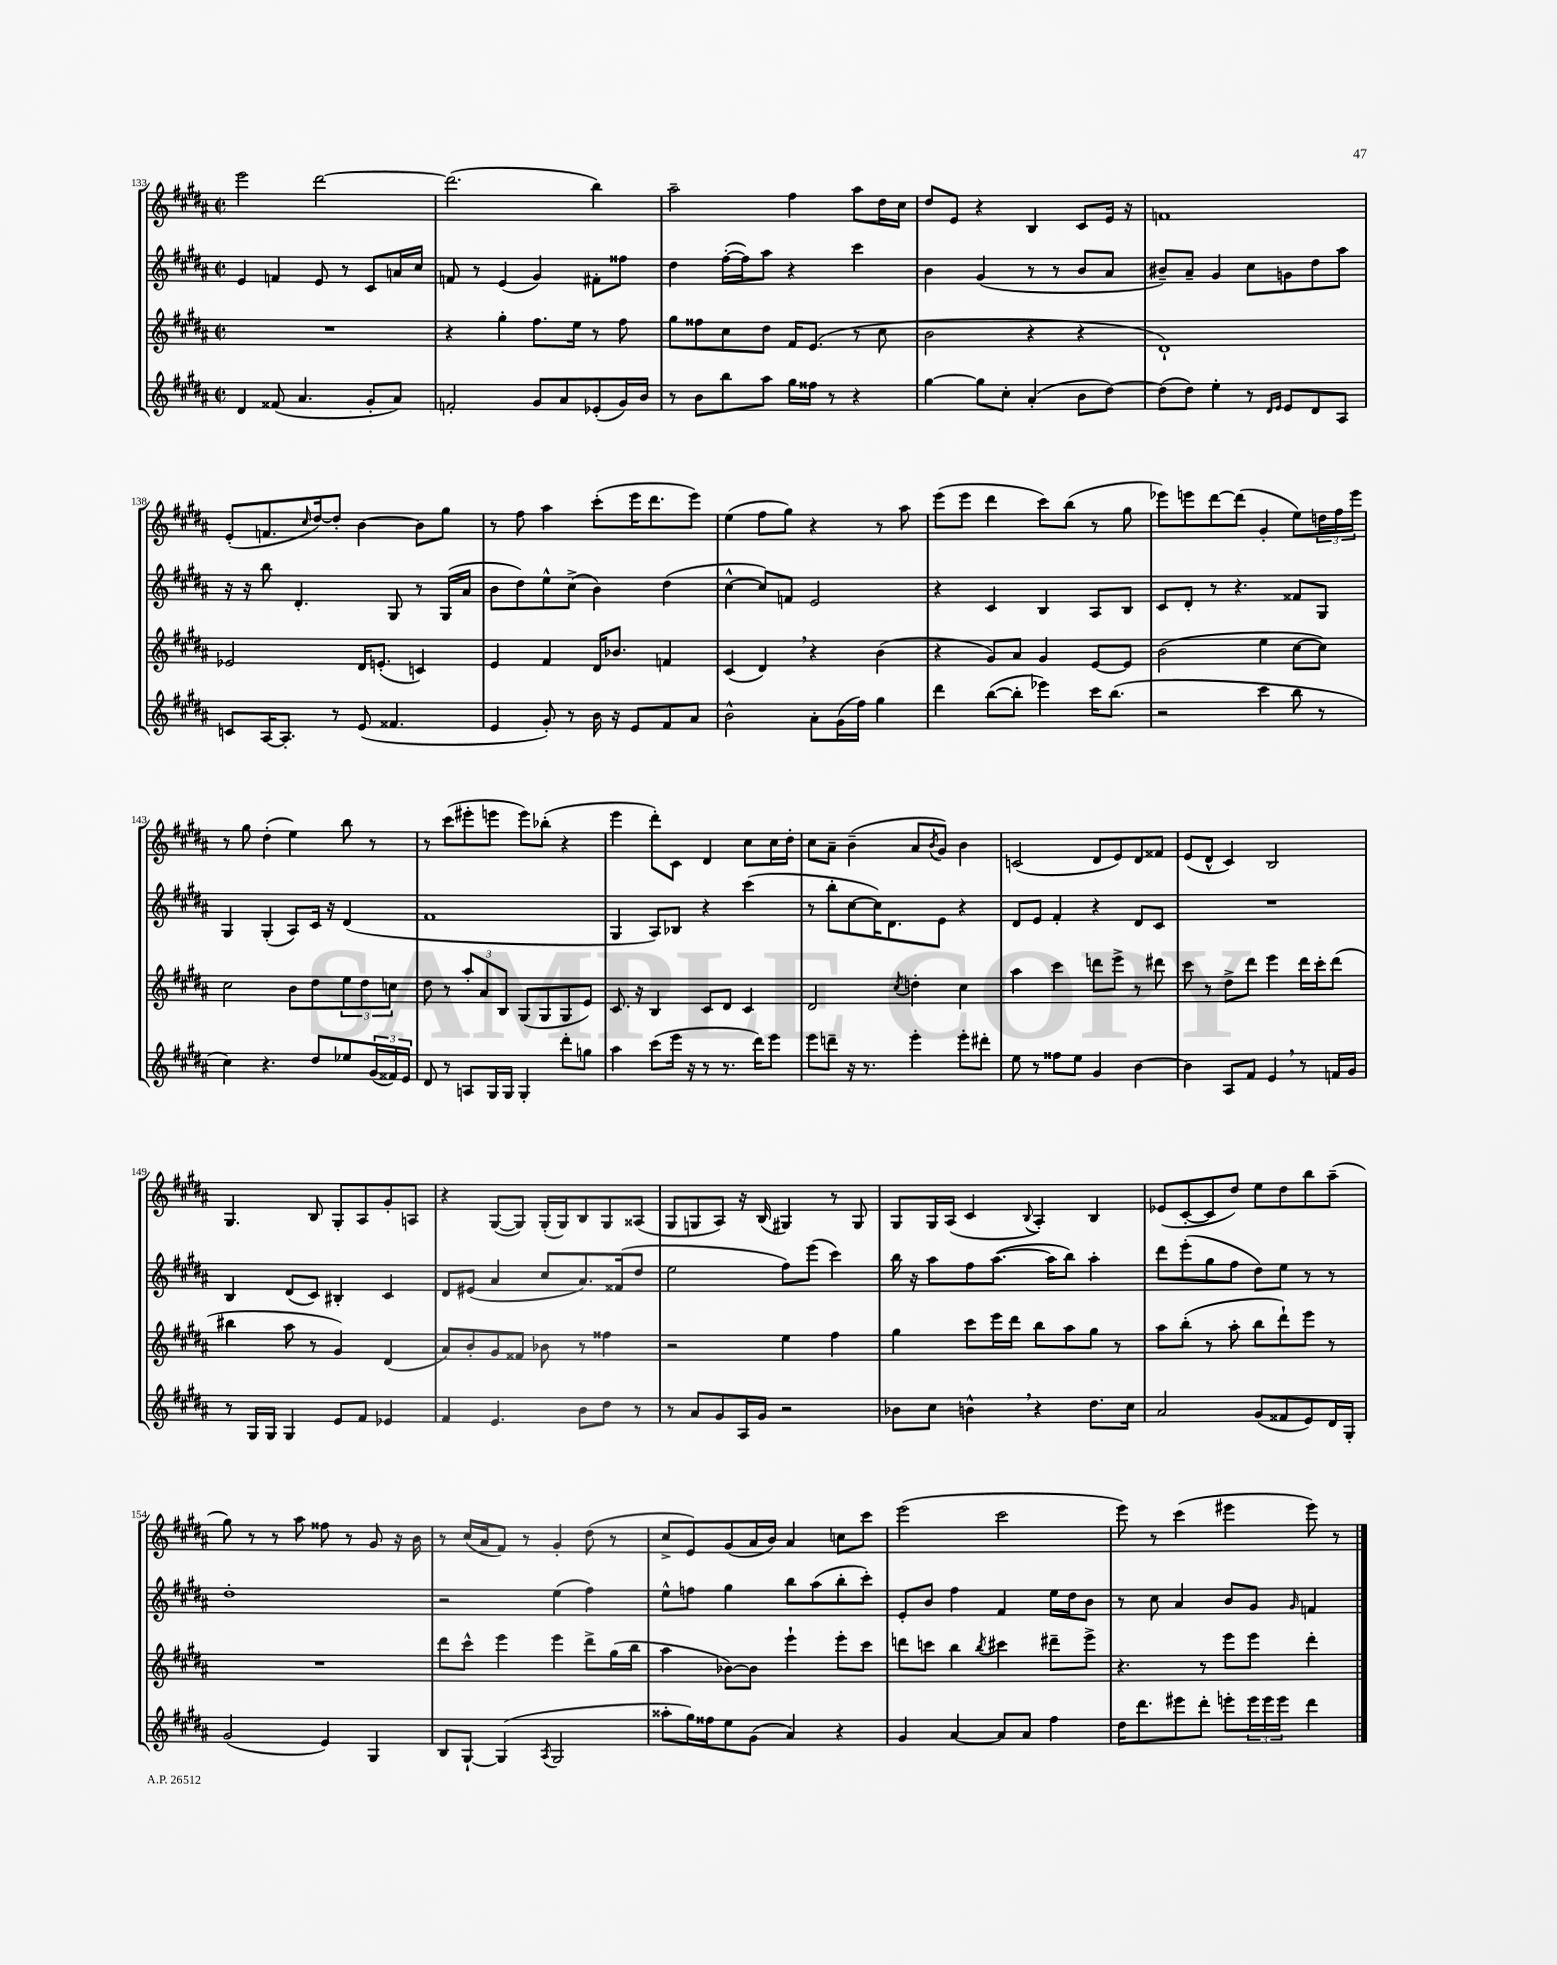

**kern	**kern	**kern	**kern
*staff4	*staff3	*staff2	*staff1
*clefG2	*clefG2	*clefG2	*clefG2
*k[f#c#g#d#a#]	*k[f#c#g#d#a#]	*k[f#c#g#d#a#]	*k[f#c#g#d#a#]
*M2/2	*M2/2	*M2/2	*M2/2
*met(c|)	*met(c|)	*met(c|)	*met(c|)
4d#/	1r	4e/	2eee\
(8f##/	.	4f/	.
4.a#/	.	.	.
.	.	8e/	[2ddd#\
.	.	8r	.
8g#'/L	.	8c#/L	.
8a#/J)	.	16a/L	.
.	.	16cc#/JJ	.
=	=	=	=
2f'/	4r	8f/	(2.ddd#\]
.	.	8r	.
.	4gg#'\	(4e/	.
8g#/L	8.ff#\L	4g#/)	.
8a#/	.	.	.
.	16ee\Jk	.	.
(8e-'/	8r	8f#'\L	4bb\)
16g#/L)	8ff#\	8ff##\J	.
16b/JJ	.	.	.
=	=	=	=
8r	8gg#\L	4dd#\	2aa#~\
8b\L	8ff##\	.	.
8bb\	8cc#\	([16ff#'\LL	.
.	.	16ff#\]J)	.
8aa#\J	8dd#\J	8aa#\J	.
16gg#\LL	16f#/LK	4r	4ff#\
16ff##\JJ	(8.e/J	.	.
8r	.	.	.
4r	8r	4ccc#\	8aa#\L
.	8cc#\	.	16dd#\L
.	.	.	16cc#\JJ
=	=	=	=
[4gg#\	2b\	4b\	8dd#/L
.	.	.	8e/J
8gg#\]L	.	(4g#/	4r
8cc#'\J	.	.	.
(4a#'/	4r	8r	4B/
.	.	8r	.
8b\L	4r	8b/L	8c#/L
[8dd#\J)	.	8a#/J	16e/Jk
.	.	.	16r
=	=	=	=
(8dd#\]L	1d#`)	8b#~/L)	1f
8dd#\J)	.	8a#~/J	.
4ee'\	.	4g#/	.
8r	.	8cc#\L	.
16qqd#/LL	.	.	.
16qqe/JJ	.	.	.
8e/L	.	8g\	.
8d#/	.	8dd#\	.
8A#/J	.	8aa#\J	.
=	=	=	=
8c/L	2e-/	16r	(8e'/L
.	.	16r	.
[16A#/K	.	8bb\	8.f/
8.A#'/]J	.	.	.
.	.	4.d#'/	.
.	.	.	16qqcc#/
.	.	.	[16dd#/k)
8r	.	.	8dd#'/]J
(8e/	16d#/LK	.	[4b\
.	(8.e'/J	.	.
4.f##/	.	8G#/	.
.	4c/)	8r	8b\]L
.	.	(16G#/LL	8gg#\J
.	.	16a#/JJ	.
=	=	=	=
4e/	4e/	8b\L	8r
.	.	8dd#\)	8ff#\
8g#'/)	4f#/	8ee^^\	4aa#\
8r	.	(8cc#^\J	.
16b\	16d#/LK	4b\)	(8ccc#'\L
16r	8.b-/J	.	.
8e/L	.	.	16eee\K
.	.	.	8.ddd#\
8f#/	4f/	(4dd#\	.
8a#/J	.	.	8eee\J)
=	=	=	=
2b^^\	(4c#/	[4cc#^^\	(4ee\
.	4d#/)	8cc#/]L)	8ff#\L
.	.	8f/J	8gg#\J)
8a#'\L	4r	2e/	4r
(16g#\L	.	.	.
16ff#\JJ)	.	.	.
4gg#\	(4b\	.	8r
.	.	.	8aa#\
=	=	=	=
4ddd#\	4r	4r	(8eee\L
.	.	.	8eee\J
([8bb\L	8g#/L)	4c#/	4ddd#\
8bb'\]J	8a#/J	.	.
4eee-\)	4g#/	4B/	8ccc#\L)
.	.	.	(8bb\J
16ccc#\LK	[8e/L	8A#/L	8r
(8.bb\J	.	.	.
.	8e/]J	8B/J	8gg#\
=	=	=	=
2r	(2b\	8c#/L	8eee-\L)
.	.	8d#'/J	8eee\
.	.	8r	[8ddd#\
.	.	4.r	(8ddd#\]J
4ccc#\	4ee\	.	4g#'/
8bb\	[8cc#\L	8f##/L	8ee\L)
8r	8cc#\]J)	8G#/J	24dd\L
.	.	.	24ff#\
.	.	.	24eee\JJ
=	=	=	=
4cc#\)	2cc#\	4G#/	8r
.	.	.	8gg#\
4.r	.	(4G#'/	(4dd#'\
.	8b\L	8A#/L)	4ee\)
8dd#/L	8dd#\	16c#/Jk	.
.	.	16r	.
8ee-/	12ee\	(4d#/	8bb\
.	12dd#\	.	.
(24g#/L	.	.	8r
24f##/)	12cc\J	.	.
24e/JJ	.	.	.
=	=	=	=
8d#/	8dd#\	1f#	8r
8r	8r	.	(8ccc#\L
8A/L	12aa#'/L	.	8eee#'\
.	12a#/	.	.
16G#/L	.	.	8eee\J
.	12B/J	.	.
16G#/JJ	.	.	.
4G#'/	(8G#/L	.	8eee\L)
.	8G#/	.	(8bb-'\J
8ddd#'\L	8G#/	.	4r
8gg\J	8e/J)	.	.
=	=	=	=
4aa#\	8.c#/	4G#/	4eee\
.	16r	.	.
(8ccc#\L	4B/	8A#/L)	8ddd#'\L)
16eee\Jk	.	8B-/J	8c#\J
16r	.	.	.
8r	8c#/L	4r	4d#/
8.r	8d#/J	.	.
.	4c#/	(4ccc#\	8cc#\L
16ddd#\LK)	.	.	.
8eee\J	.	.	16cc#\L
.	.	.	16dd#'\JJ
=	=	=	=
8eee\L	2d#/	8r	8cc#\L
8ddd~\J	.	8bb'\L	8a#~\J
16r	.	[8cc#\	(4b~\
8.r	.	.	.
.	.	16cc#\]K)	.
.	.	8.d#\	.
.	8qcc#/	.	.
4eee'\	4dd'\	.	8a#/L
.	.	.	8qb/
.	.	8e\J	8g#/J)
8eee'\L	4cc#\	4r	4b\
8ddd#'\J	.	.	.
=	=	=	=
8ee\	4aa#\	8d#/L	(2c/
8r	.	8e/J	.
8ff##\L	4ccc#\	4f#'/	.
8ee\J	.	.	.
4g#/	8ddd\L	4r	8d#/L
.	8eee^\J	.	8e/)
[4b\	8r	8d#/L	8d#/
.	8ddd#\	8c#/J	8f##/J
=	=	=	=
4b\]	8ccc#\	1r	(8e/L
.	8r	.	8d#^^/J
8A#/L	8dd#^\L	.	4c#/)
8f#/J	8ddd#\J	.	.
4e/	4eee\	.	2B/
8r	16ddd#\LL	.	.
.	16ccc#'\J	.	.
16f/LL	(8ddd#\J	.	.
16g#/JJ	.	.	.
=	=	=	=
8r	4bb#\	4B/	4.G#/
16G#/LL	.	.	.
16G#/JJ	.	.	.
4G#/	8aa#\	(8d#/L	.
.	8r	8c#/J)	8B/
8e/L	4g#/)	4B#'/	8G#'/L
8f#/J	.	.	8A#/
4e-/	(4d#/	4c#/	8g#'/
.	.	.	8A/J
=	=	=	=
4f#/	8a#/L)	8d#/L	4r
.	8b'/	(8e#/J	.
4.e/	8g#/	4a#/	([8G#/L
.	8f##/J	.	8G#/]J)
.	8b-\	8cc#/L	(16G#'/LL
.	.	.	16G#/J)
8b\L	8r	8.a#/)	8B/
8dd#\J	4ff##\	.	8G#/
.	.	(16f##/k	.
8r	.	8dd#/J	(8A##/J
=	=	=	=
8r	2r	2ee\	8G#/L
8a#/L	.	.	8G/
8g#/	.	.	8A#/J)
16A#/L	.	.	16r
16g#/JJ	.	.	(16B/
2r	4ee\	8ff#\L)	4G#/)
.	.	(8eee\J	.
.	4ff#\	4ccc#\)	8r
.	.	.	8G#/
=	=	=	=
8b-\L	4gg#\	16bb\	8G#/L
.	.	16r	.
8cc#\J	.	8aa#\L	16G#/L
.	.	.	(16A#/JJ
4b^^\	8ccc#\L	8ff#\	4c#/
.	16eee\L	([8.aa#\J	.
.	16ddd#\JJ	.	.
.	.	.	8qqB/
4r	8bb\L	.	4A#'/)
.	.	16aa#\]LK	.
.	8aa#\	8bb\J)	.
8.dd#\L	8gg#\J	4aa#'\	4B/
.	8r	.	.
16cc#\Jk	.	.	.
=	=	=	=
2a#/	8aa#\L	8ddd#\L	(8e-/L
.	(8bb'\J	(8eee'\	[8c#'/
.	8r	8gg#\	8c#/]
.	8aa#'\	8ff#\J	8dd#/J)
(8g#/L	8bb\L	8dd#\L)	8ee\L
8f##/	8ddd#`\)	8ee\J	8dd#\
8e/)	8eee\J	8r	8bb\
16d#/L	8r	8r	(8aa#~\J
16G#'/JJ	.	.	.
=	=	=	=
(2g#/	1r	1dd#'	8gg#\)
.	.	.	8r
.	.	.	8r
.	.	.	8aa#\
4e/)	.	.	8ff##\
.	.	.	8r
4G#/	.	.	8g#/
.	.	.	16r
.	.	.	16b\
=	=	=	=
8B/L	8ddd#\L	2r	8r
[8G#`/J	8ccc#^^\J	.	(16cc#/LL
.	.	.	16a#/J
(4G#/]	4eee\	.	8f#/J)
.	.	.	8r
8qA#/	.	.	.
2G#/	4eee\	(4ee\	4g#'/
.	8ddd#^\L	4ff#\)	(8dd#\
.	(16gg#\L	.	8r
.	16bb\JJ	.	.
=	=	=	=
8aa##'\L	4aa#\	8ee^^\L	8cc#^/L
16gg#\L)	.	8ff\J	8e/)
16ff##\J	.	.	.
8ee\	[8b-\L)	4gg#\	(8g#/
(8g#\J	8b-\]J	.	16a#/L
.	.	.	16b/JJ)
4a#/)	4eee`\	8bb\L	4a#/
.	.	(8aa#\	.
4r	8eee'\L	8bb'\	8cc\L
.	8ccc#\J	8ccc#'\J)	8ccc#\J
=	=	=	=
4g#/	8ddd\L	8e'/L	(2eee\
.	8ccc\J	8b/J	.
[4a#/	4bb\	4ff#\	.
.	8qbb/	.	.
8a#/]L	4ccc#\	4f#/	2ccc#\
8a#/J	.	.	.
4ff#\	8ddd#~\L	16ee\LL	.
.	.	16dd#\J	.
.	8eee^\J	8b\J	.
=	=	=	=
16dd#\LK	4.r	8r	8eee\)
8.ddd#\	.	.	.
.	.	8cc#\	8r
8eee#\	.	4a#/	(4ccc#\
8ddd#'\J	8r	.	.
8eee'\L	8eee\L	8b/L	4eee#\
24eee\L	8eee\J	8g#/J	.
24eee\	.	.	.
24eee\JJ	.	.	.
.	.	16qqg#/	.
4ddd#\	4ddd#'\	4f/	8eee#\)
.	.	.	8r
==	==	==	==
*-	*-	*-	*-
